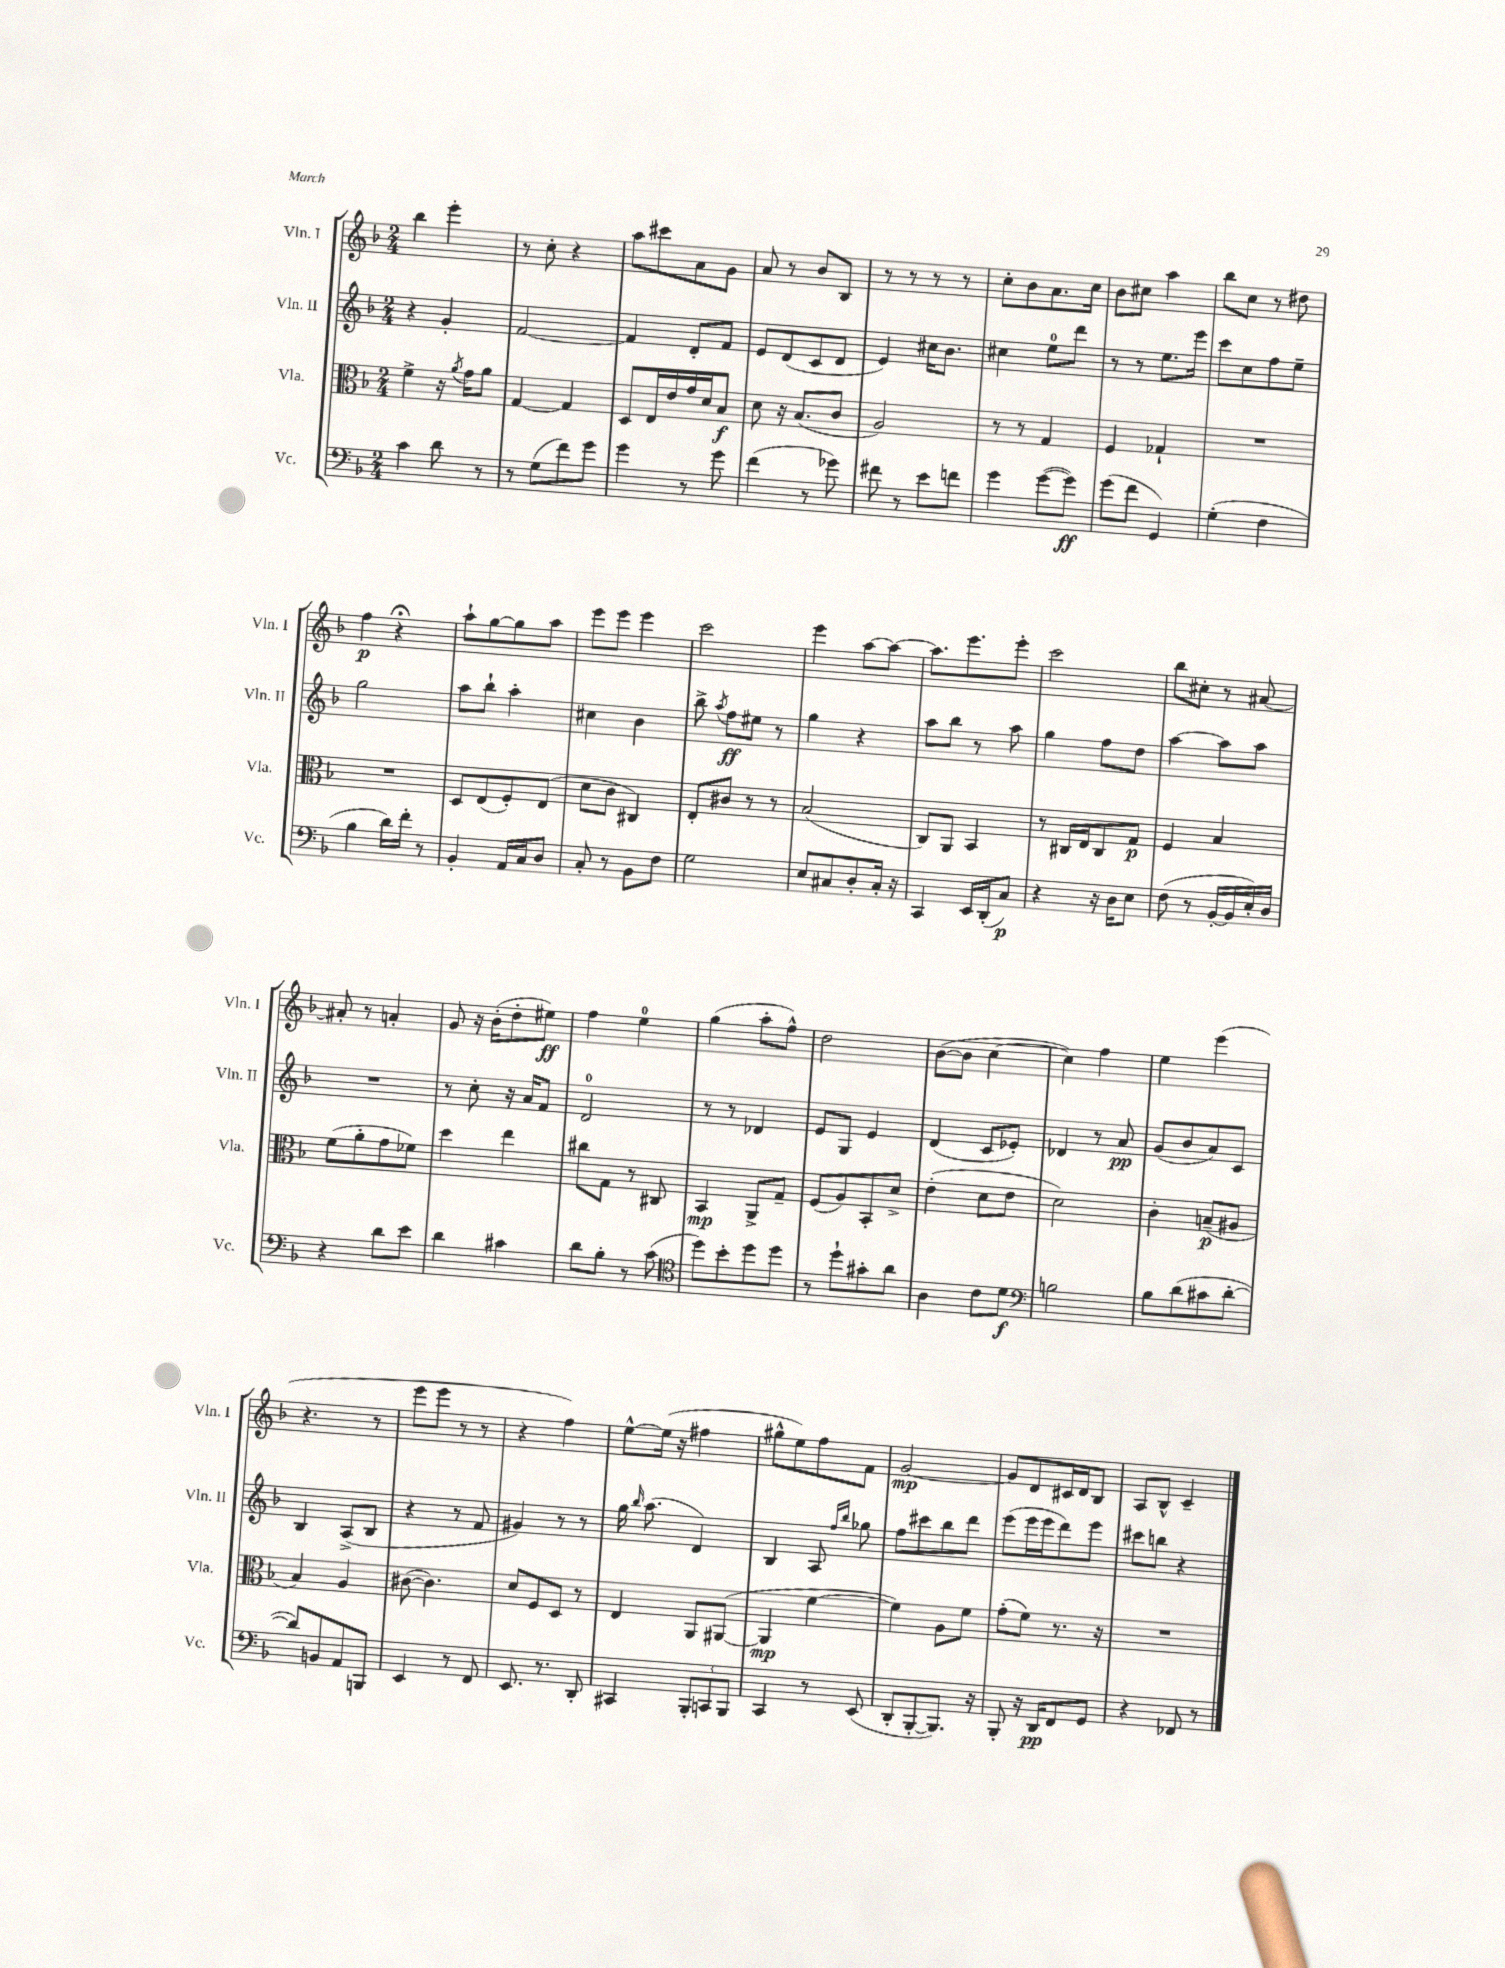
<<
\new StaffGroup <<
\new Staff = "s0" \with { instrumentName = "Vln. I" shortInstrumentName = "Vln. I" } {
    \clef treble \key f \major \numericTimeSignature \time 2/4
    \autoBeamOff bes''4 e'''4-. |
    r8 c''8-. r4 |
    a''8[ cis'''8 a'8 g'8] |
    a'8 r8 bes'8[ bes8] |
    r8 r8 r8 r8 |
    c''8[-. bes'8 a'8. c''16] |
    bes'8[ cis''8] a''4 |
    bes''8[ c''8] r8 dis''8 |
    f''4\p r4\fermata |
    a''8[-! g''8~ g''8 a''8] |
    e'''8[ e'''8] e'''4 |
    c'''2 |
    e'''4 a''8[~ a''8]~ |
    a''8.[ e'''8. e'''8]-. |
    c'''2 |
    bes''8[ cis''8]-. r8 ais'8~ |
    ais'8-. r8 a'4-. |
    g'8 r16 bes'16[-.( d''8-. eis''8]\ff) |
    f''4 e''4-0 |
    g''4( a''8[-. f''8]-^) |
    d''2 |
    bes'8[~( bes'8] c''4~ |
    c''4) f''4 |
    e''4 e'''4( |
    r4. r8 |
    e'''8[ e'''8] r8 r8 |
    r4 f''4) |
    e''8[~-^ e''16]( r16 fis''4 |
    gis''8[-^ e''8) f''8 f'8] |
    g'2~\mp |
    g'8[ d'8 cis'16 d'16 bes8] |
    a8[ bes8]-^ c'4-- \bar "|." |
}
\new Staff = "s1" \with { instrumentName = "Vln. II" shortInstrumentName = "Vln. II" } {
    \clef treble \key f \major \numericTimeSignature \time 2/4
    \autoBeamOff r4 g'4-. |
    f'2~ |
    f'4 d'8[-. f'8] |
    e'8[ d'8( c'8 d'8] |
    e'4) cis''16[ bes'8.] |
    cis''4 e''8[-0 d'''8] |
    r8 r8 e''8.[ e'''16] |
    c'''8[ c''8 f''8 e''8]-- |
    g''2 |
    a''8[ bes''8]-! a''4-. |
    cis''4 bes'4 |
    bes''8-> \acciaccatura { a''8 } f''8[\ff eis''8] r8 |
    g''4 r4 |
    a''8[ bes''8] r8 a''8 |
    g''4 f''8[ d''8] |
    a''4~ a''8[ a''8] |
    R2 |
    r8 c''8-. r16 a'16[ f'8] |
    d'2-0 |
    r8 r8 des'4 |
    e'8[ g8] e'4 |
    d'4( c'8[ ees'8]-.) |
    des'4 r8 a'8\pp |
    g'8[( bes'8 a'8) c'8] |
    bes4 a8[->( bes8] |
    r4 r8 f'8 |
    gis'4) r8 r8 |
    g''16 \grace { bes''16 } a''8.( d'4) |
    bes4 a8 \grace { f''16[ bes''16] } ges''8 |
    f''8[ cis'''8 bes''8 d'''8] |
    e'''8[( e'''16 e'''16 d'''8) e'''8] |
    cis'''8[ b''8] r4 \bar "|." |
}
\new Staff = "s2" \with { instrumentName = "Vla." shortInstrumentName = "Vla." } {
    \clef alto \key f \major \numericTimeSignature \time 2/4
    \autoBeamOff f'4-> r16 \acciaccatura { a'8 } g'16[ a'8] |
    g4~ g4 |
    d8[ e16 e'16 g'16 d'16 bes8]\f |
    d'8 r16 bes8.[( c'8] |
    a2) |
    r8 r8 g4 |
    f4 ges4-! |
    R2 |
    R2 |
    d8[ e8( f8-.) e8]( |
    d'8[ c'8] cis4) |
    e8[-. cis'8] r8 r8 |
    bes2( |
    c8[) a,8] bes,4 |
    r8 cis16[ e16 cis8 g8]\p |
    f4 bes4 |
    f'8[( a'8-. g'8 fes'8]) |
    d''4 e''4 |
    cis''8[ g8] r8 cis8 |
    bes,4\mp a,8[-> g8]-- |
    f8[( a8) bes,8-. d'8]-> |
    e'4-.( d'8[ e'8] |
    d'2) |
    c'4-. b8[--\p( ais8] |
    bes4) a4 |
    cis'8~( cis'4.) |
    d'8[ f8 d8] r8 |
    e4 a,8[ ais,8]~( |
    ais,4\mp f'4~ |
    f'4) a8[ f'8] |
    g'8[-.( f'8]) r8. r16 |
    R2 \bar "|." |
}
\new Staff = "s3" \with { instrumentName = "Vc." shortInstrumentName = "Vc." } {
    \clef bass \key f \major \numericTimeSignature \time 2/4
    \autoBeamOff c'4 d'8 r8 |
    r8 g8[( f'8) g'8] |
    g'4 r8 g'8 |
    f'4( r8 ges'8) |
    fis'8 r8 e'8[ f'8] |
    g'4 g'8[~( g'8]\ff) |
    g'8[( f'8] g,4) |
    g4-.( f4 |
    bes4 d'16[) f'16]-. r8 |
    bes,4-. a,16[ c16 d8] |
    c8-. r8 bes,8[ f8] |
    g2 |
    e8[ cis8 d8-. cis16]-. r16 |
    c,4 e,16[ d,16-.( c8]\p) |
    r4 r16 d16[ e8] |
    f8( r8 bes,16[~-. bes,16 e16-.) d16] |
    r4 d'8[ e'8] |
    d'4 cis'4 |
    d'8[ bes8]-. r8 c'8( |
    \clef tenor d''8[) bes'8-. d''8 d''8] |
    r8 d''8[-! gis'8-. a'8] |
    a4 c'8[ d'8]\f |
    \clef bass b2 |
    bes8[ d'8( cis'8 d'8]~-. |
    d'8[) b,8 a,8 b,,8] |
    e,4 r8 f,8 |
    e,8. r8. d,8-. |
    cis,4 \tuplet 3/2 { bes,,8[-. c,8 bes,,8] } |
    c,4 r8 e,8( |
    d,8[-. bes,,8~-. bes,,8.]) r16 |
    bes,,8-. r16 d,16[\pp f,8 g,8] |
    r4 fes,8 r8 \bar "|." |
}
>>
>>
\layout { \context { \Score \remove "Bar_number_engraver" } }
